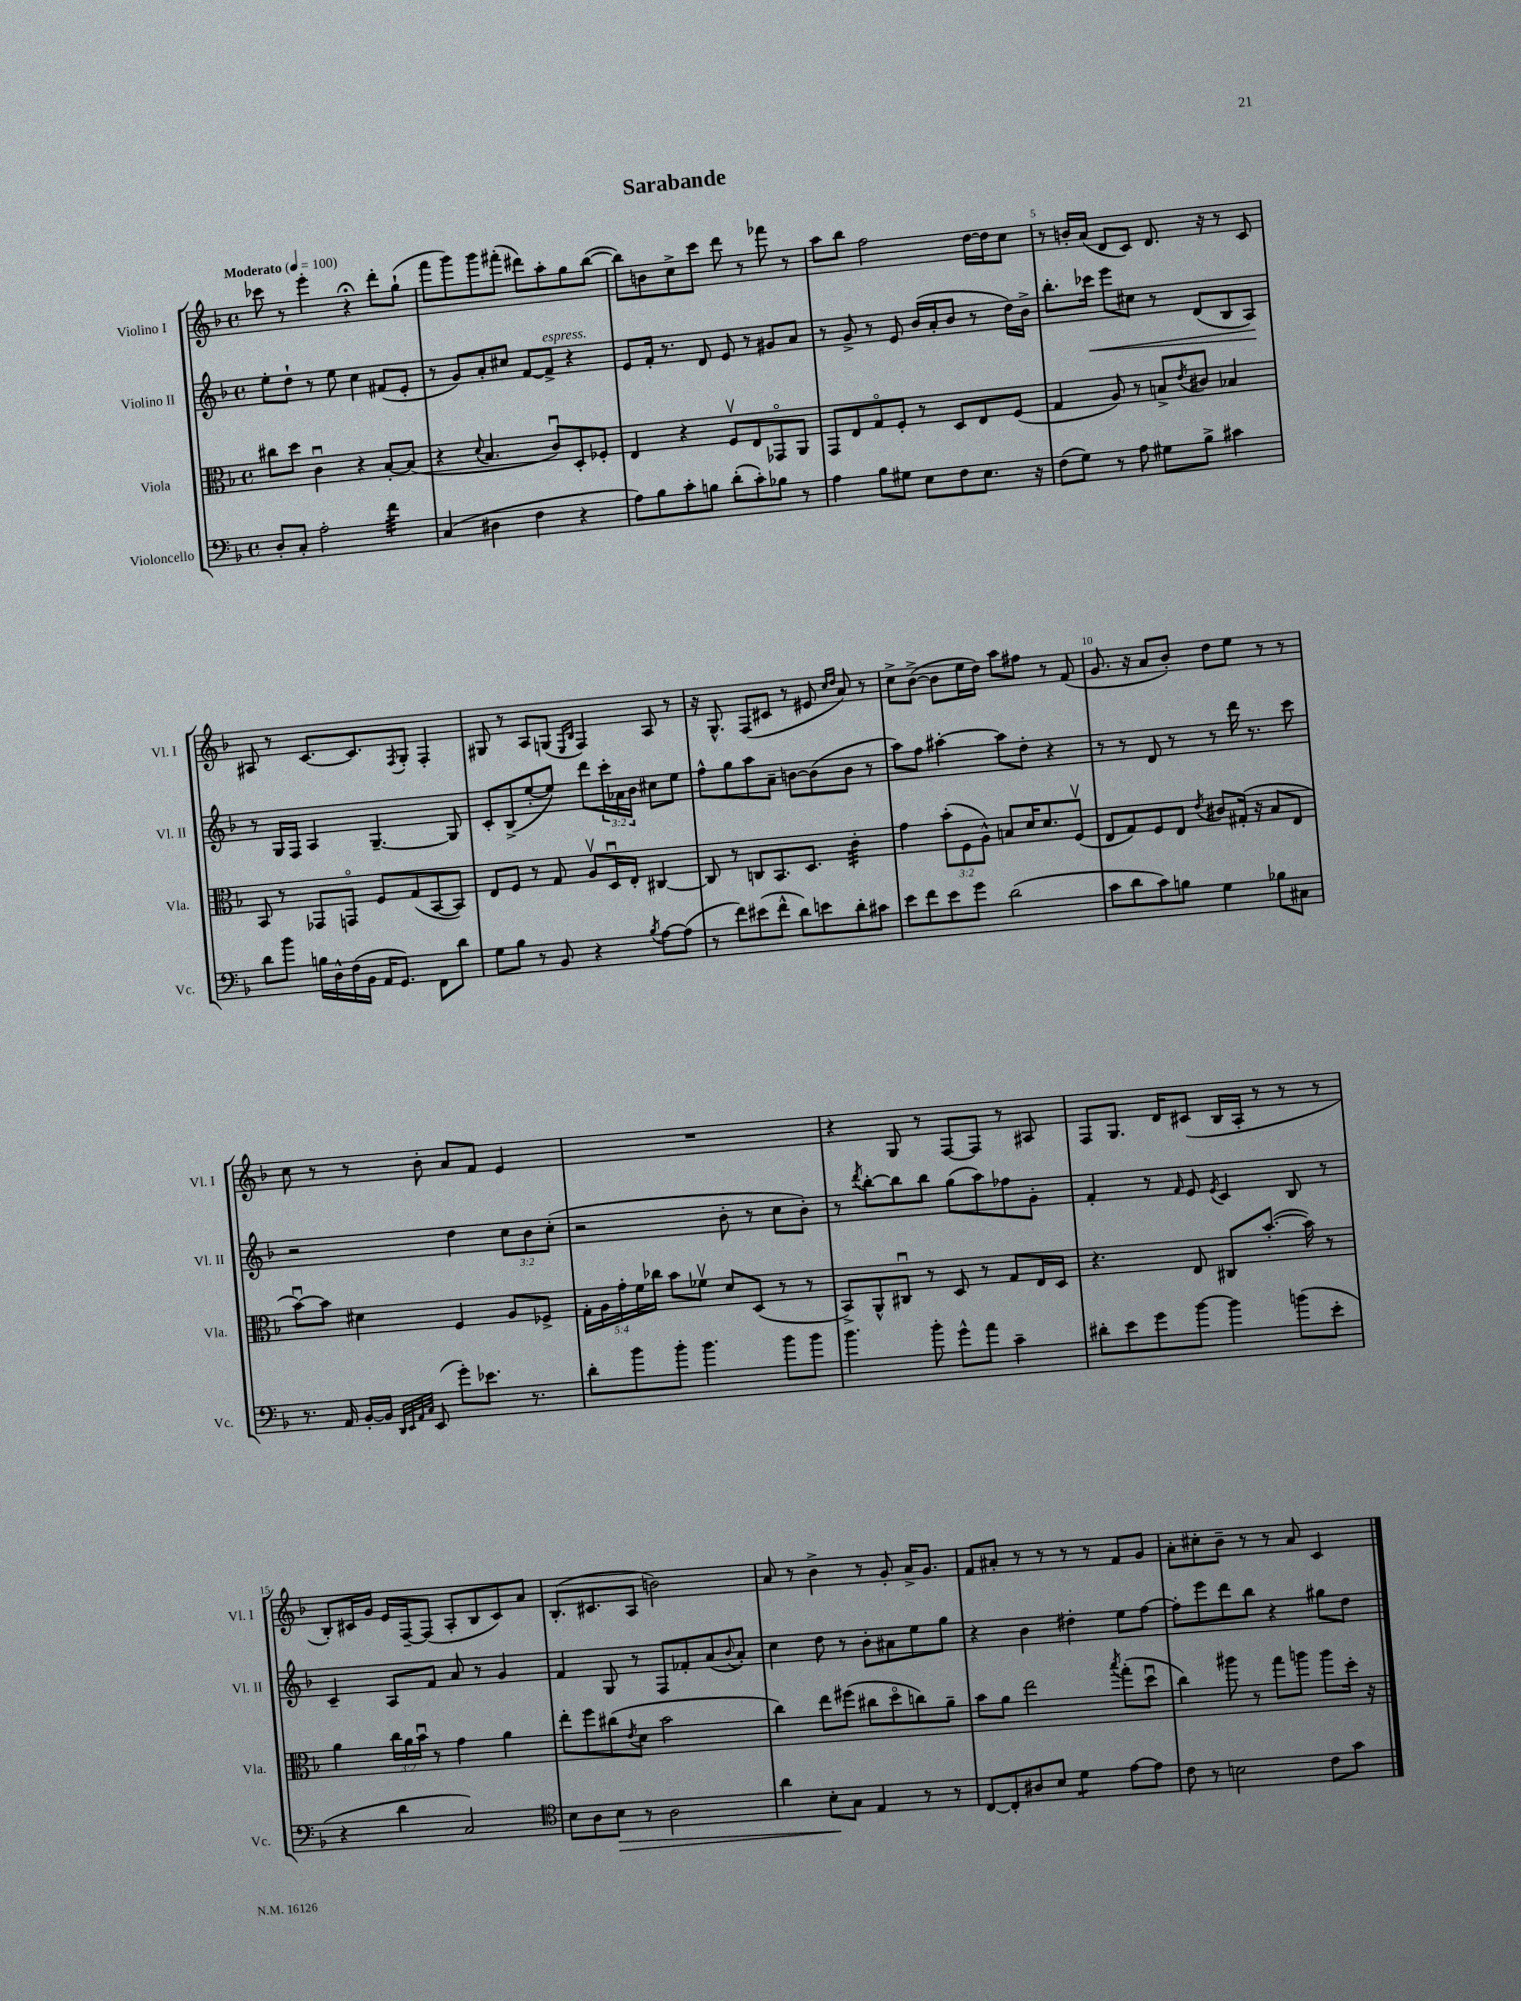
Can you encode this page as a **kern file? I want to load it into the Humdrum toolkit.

**kern	**kern	**kern	**kern
*staff4	*staff3	*staff2	*staff1
*clefF4	*clefC3	*clefG2	*clefG2
*k[b-]	*k[b-]	*k[b-]	*k[b-]
*M4/4	*M4/4	*M4/4	*M4/4
*met(c)	*met(c)	*met(c)	*met(c)
*MM100	*MM100	*MM100	*MM100
8D'	8cc#	8ee'	8ccc-
8C'	8dd	8dd`	8r
2A'	4cu	8r	4eee'
.	.	8ee	.
.	4r	4cc	4r;
4f	[8B-'	(8f#	8ddd'
.	(8B-]	8e'	(8gg`
=	=	=	=
(4C	4r	8r	8fff
.	.	8g)	8ggg)
.	8qqd	.	.
4D#	4.B-	8a'	8ggg
.	.	8cc#	(8fff#'
4F	.	[8f	8ddd#)
.	8cu)	8f^]	8aa'
4r	8D'	4r	8gg
.	8F-'	.	([8bb-
=	=	=	=
8A)	4E	8e	8bb-])
8B-	.	16f'	8b
.	.	8.r	.
8c'	4r	.	8cc^
8B	.	8d	8ccc
(8d'	8Fv	8e	8ddd
8c')	8E	8r	8r
8B-	8GG-o	8g#	8fff-
8r	8AA	8a	8r
=	=	=	=
4A	8GG	8r	8aa
.	8E	8g^	8bb-
8B-	8Go	8r	2ff
8G#	8F'	8e	.
8E	8r	(16b-	.
.	.	16a'	.
8F	8D	8b-	.
8.E	8E	8r	[16dd
.	.	.	16dd]
.	(8F	16dd)	8cc
16r	.	16b-^	.
=	=	=	=
(8F	4G	8.bb-'	8r
8G)	.	.	16b'
.	.	16ccc-	(16a
8r	8A)	8eee	8d
8A	8r	8cc#	8c)
8G#	8B^	8r	8.d
.	8qe	.	.
8B-^	8c#	(8d	.
.	.	.	16r
4c#	4B-	8B-	8r
.	.	8A)	8c
=	=	=	=
8d	8BB-	8r	8A#
8b-	8r	16G	8r
.	.	16F	.
16B	8GG-	4A	[8.c
16D^^	.	.	.
(16F	8GGo	.	.
16BB-	.	.	8.c]
16AA	8F	[4.G~	.
8.GG)	.	.	.
.	.	.	8qF
.	(8G	.	8G'
8FF	[8BB-	.	4F'
8d	8BB-])	8G]	.
=	=	=	=
8G	8E	8c'	8G#
8B-	8F	(8B-^	8r
8r	8r	[8ee'	8A
8BB-	8G	8ee])	(8G
.	.	.	16qqE
.	.	.	16qqB-
4r	8Av	8ddd	4F)
.	16Du	24ccc'	.
.	.	24a-	.
.	16E'	.	.
.	.	24b-	.
8qB-	.	.	.
[8A	[4C#	8cc#	8A
(8A]	.	8ee	8r
=	=	=	=
8r	8C#]	8ff^^	16r
.	.	.	8.G^^
8f)	8r	8gg	.
(8e#	8C	8aa	(8F
8f^^	8.BB-	8a~	8c#
8d)	.	[8b	8r
.	8.D	.	.
8e	.	(8b]	8e#
.	.	.	16qqcc
.	.	.	16qqdd
8d'	4c'	8b	8a)
8c#	.	8r	8r
=	=	=	=
8e	4g	8aa)	8cc^
8f	.	8ff	([8b-^
8e	(12b-'	[4aa#'	8b-]
.	12F	.	.
8g	.	.	16ee
.	12A^^)	.	.
.	.	.	16dd)
(2d	8B	8aa#]	8aa
.	16d	8dd'	8ff#
.	8.d	.	.
.	.	4r	8r
.	(8Fv	.	(8f
=	=	=	=
8c	8E	8r	8.g
8d	8G)	8r	.
.	.	.	16r
8c)	8F	8d	8a
8B	8E	8r	8b-')
.	8qe	.	.
4G	8c#	8r	8dd
.	(16G#'	16ddd	8ee
.	16r	8.r	.
8B-	8B-	.	8r
8C#	8E	8ccc	8r
=	=	=	=
8.r	[8b-u)	2r	8cc
.	8b-]	.	8r
16AA	.	.	.
[16BB-'	4d#	.	8r
16BB-]	.	.	.
32qqDD	.	.	.
32qqEE	.	.	.
32qqAA	.	.	.
32qqC	.	.	.
(8EE	.	.	8b-'
8g')	4F	4dd	8a
8.e-	.	.	8f
.	8A	12cc	4e
8.r	.	.	.
.	.	12b-	.
.	8F-^	.	.
.	.	(12cc'	.
=	=	=	=
8d'	20G'	2r	1r
.	20A	.	.
.	20g'	.	.
8b-	.	.	.
.	20f	.	.
.	20cc-	.	.
8b-'	8b-	.	.
4.b-	8f-v	.	.
.	8d	8b-'	.
.	(8D	8r	.
8b-	8r	8cc	.
8b-	8r	8b-')	.
=	=	=	=
4.b-	8BB-^)	8r	4r
.	.	8qddd	.
.	8AA^^	[8bb-'	.
.	8C#u	8bb-]	8G
8b-'	8r	8bb-	8r
8g^^	8D	(8gg	[8F
8a	8r	8aa)	8F]
4c~	8G	8ff-	8r
.	16E	8g'	8A#
.	16D	.	.
=	=	=	=
8d#'	4.r	4f'	8F
8e	.	.	8.G
8g	.	8r	.
.	.	.	16d
.	.	16qqf	.
[8b-	8E	8e	(8c#
.	.	8qe	.
4b-]	8C#	4c	16B-
.	.	.	16A'
.	([8.b-'	.	8r
(8b	.	8B-	8r
.	16b-])	.	.
8e'	8r	8r	8r
=	=	=	=
4r	4a	4c~	8B-')
.	.	.	16c#
.	.	.	16g
4d	24cc	8A	16e
.	24a	.	.
.	.	.	[16F~
.	24b-u	.	.
.	8r	8f	(8F]
2C)	4g	8a	8A'
.	.	8r	8B-
.	4a	4g	8c#)
.	.	.	8a
=	=	=	=
*clefC4	*	*	*
8B-	8ee'	4f	(8.B-'
8A	8ff	.	.
.	.	.	8.c#
8B-	(8cc#	8G	.
.	8qe	.	.
8r	8d	8r	8A
2A	2b-	8F	2b)
.	.	8f-'	.
.	.	(8a	.
.	.	8qqb-	.
.	.	8a')	.
=	=	=	=
4a	4cc)	4cc	8a
.	.	.	8r
8B-'	8ee	8dd	4b-^
8G	(8ff#	8r	.
4E	8cc#	8b-'	8r
.	8ddo	8a#	8g'
8r	8cc)	8ee	16a^
.	.	.	8.g
8r	8a~	8gg	.
=	=	=	=
[8C	8b-	4r	8f
8C']	8a	.	8a#'
8A#	2ee	4b-	8r
8B-	.	.	8r
4d	.	4dd#'	8r
.	.	.	8r
.	8qbb-	.	.
[8e	(8gg'	8ee	8f
8e]	8ddu	[8ff	8g
=	=	=	=
8c	4cc)	8ff']	8a'
8r	.	8eee	8cc#'
2B	8aa#	8ddd	8b-~
.	8r	8bb-	8r
.	8gg	4r	8r
.	8aa	.	8a
8c	8aa	8gg#	4c
8g	16dd'	8dd	.
.	16r	.	.
==	==	==	==
*-	*-	*-	*-
